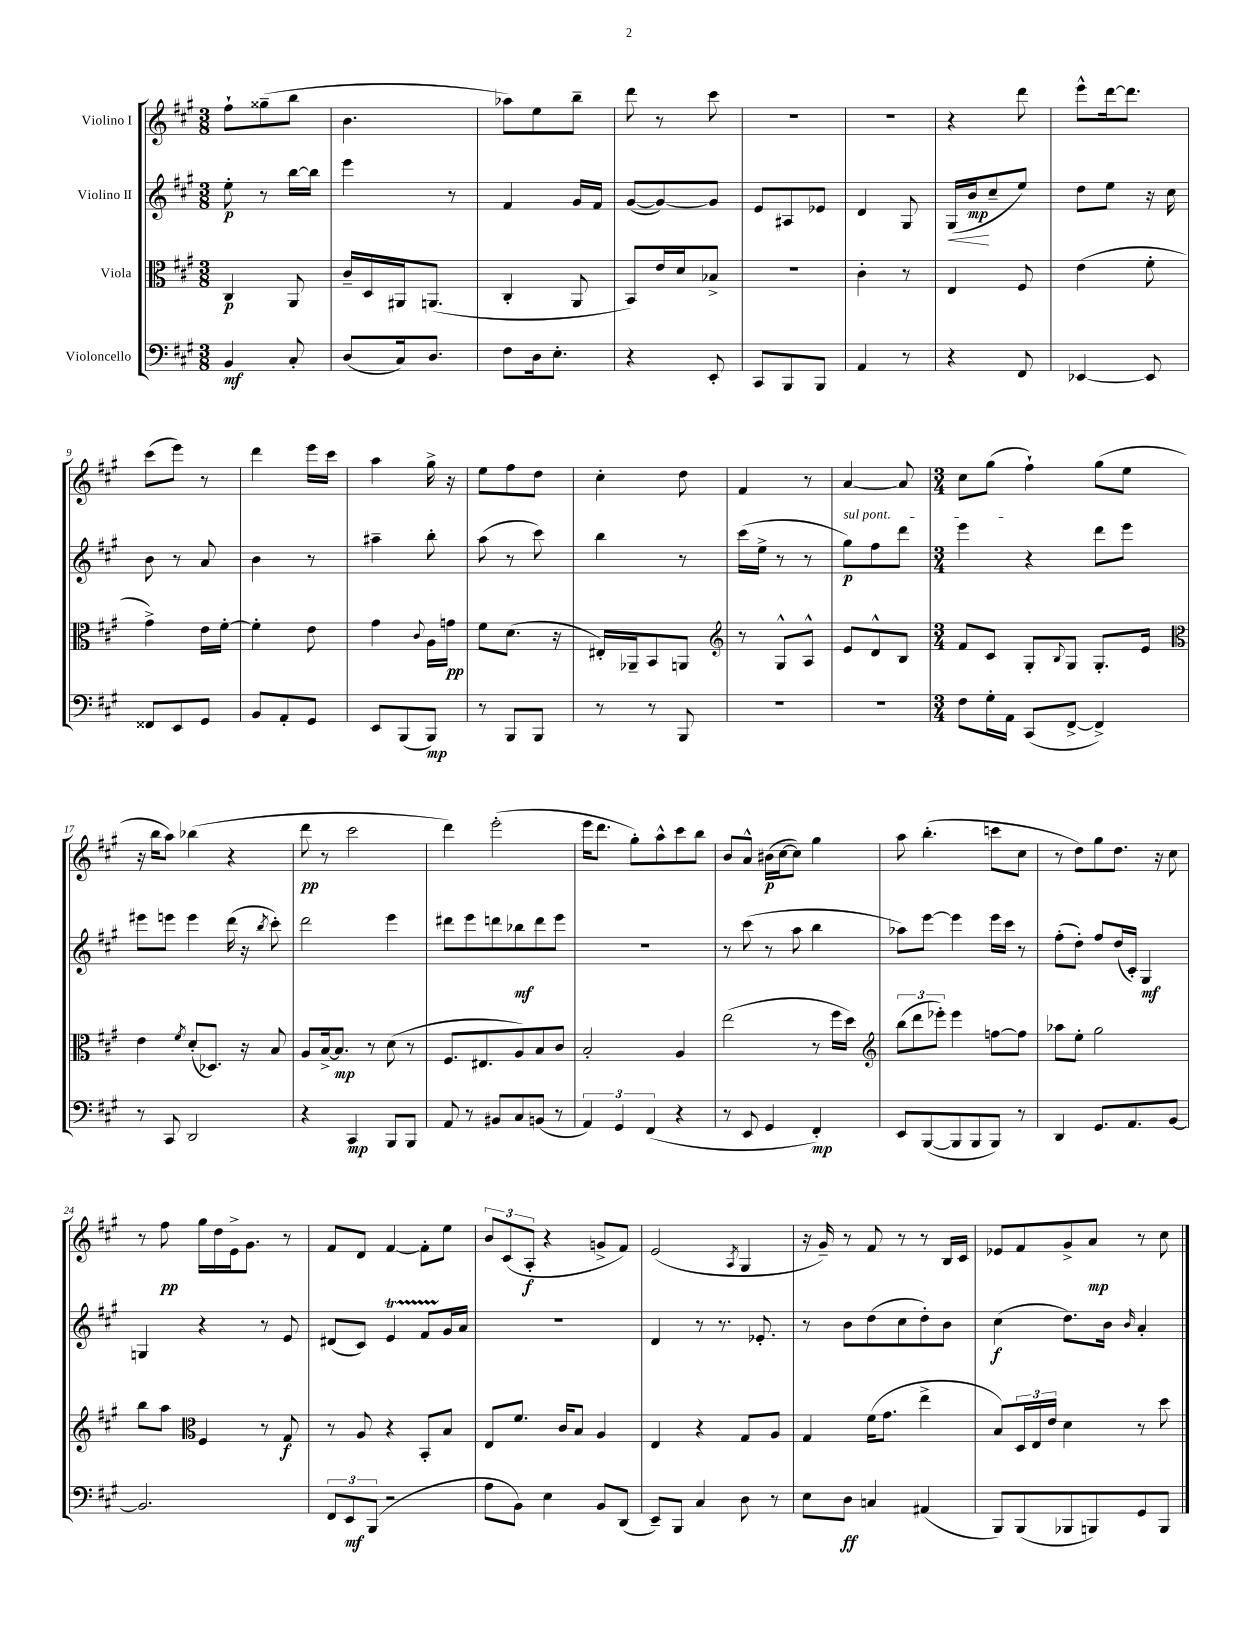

**kern	**kern	**kern	**kern
*staff4	*staff3	*staff2	*staff1
*clefF4	*clefC3	*clefG2	*clefG2
*k[f#c#g#]	*k[f#c#g#]	*k[f#c#g#]	*k[f#c#g#]
*M3/8	*M3/8	*M3/8	*M3/8
4BB/	4C#/	8ee'\	8ff#`\L
.	.	8r	(8gg##~\
8C#'/	8AA/	[16bb\LL	8bb\J
.	.	16bb\]JJ	.
=	=	=	=
(8D/L	16c#~/LL	4eee\	4.b\
.	16D/	.	.
16C#/k)	16AA#/J	.	.
8.D/J	(8.AA/J	.	.
.	.	8r	.
=	=	=	=
8F#\L	4C#'/	4f#/	8aa-\L)
16D\k	.	.	8ee\
8.E'\J	.	.	.
.	8AA/	16g#/LL	8bb~\J
.	.	16f#/JJ	.
=	=	=	=
4r	8BB/L)	([8g#/L	8ddd\
.	16e/L	8g#/_)	8r
.	16d/J	.	.
8EE'/	8B-^/J	8g#/]J	8ccc#\
=	=	=	=
8CC#/L	4.r	8e/L	4.r
8BBB/	.	8A#/	.
8BBB/J	.	8e-/J	.
=	=	=	=
4AA/	4c#'\	4d/	4.r
8r	8r	8G#/	.
=	=	=	=
4r	4E/	(16G#/LL	4r
.	.	16b/J	.
.	.	8cc#~/	.
8FF#/	8F#/	8ee/J)	8ddd\
=	=	=	=
[4EE-/	(4e\	8dd\L	8eee^^\L
.	.	8ee\J	[16ddd\k
.	.	.	8.ddd\]J
8EE-/]	8f#'\	16r	.
.	.	16cc#\	.
=	=	=	=
8FF##/L	4g#^\)	8b\	(8ccc#\L
8EE/	.	8r	8eee\J)
8GG#/J	16e\LL	8a/	8r
.	[16f#'\JJ	.	.
=	=	=	=
8BB/L	4f#'\]	4b\	4ddd\
8AA'/	.	.	.
8GG#/J	8e\	8r	16eee\LL
.	.	.	16ccc#\JJ
=	=	=	=
8EE/L	4g#\	4aa#~\	4aa\
(8BBB/	.	.	.
.	8qqc#/	.	.
8BBB/J)	16A\LL	8bb'\	16gg#^\
.	16g\JJ	.	16r
=	=	=	=
8r	8f#\L	(8aa\	8ee\L
8BBB/L	(8.d\J	8r	8ff#\
8BBB/J	.	8ccc#\)	8dd\J
.	16r	.	.
=	=	=	=
8r	16E#'/LL)	4bb\	4cc#'\
.	16AA-~/J	.	.
8r	8BB/	.	.
8BBB/	8AA/J	8r	8dd\
=	=	=	=
*	*clefG2	*	*
4.r	8r	(16ccc#\LL	4f#/
.	.	16ee^\JJ	.
.	8G#^^/L	8r	.
.	8A^^/J	8r	8r
=	=	=	=
4.r	8e/L	8gg#\L)	[4a/
.	8d^^/	8ff#\	.
.	8B/J	8ddd\J	8a/]
=	=	=	=
*M3/4	*M3/4	*M3/4	*M3/4
8F#\L	8f#/L	4eee\	8cc#\L
16G#'\L	8c#/J	.	(8gg#\J
16AA\JJ	.	.	.
(8CC#/L	8G#'/L	4r	4ff#`\)
.	8qqB/	.	.
[8FF#^/J	8G#/J	.	.
4FF#^/])	8.G#'/L	8ddd\L	(8gg#\L
.	.	8eee\J	8ee\J
.	16e/Jk	.	.
=	=	=	=
*	*clefC3	*	*
8r	4e\	8eee#\L	16r
.	.	.	16bb\LK
8CC#/	.	8eee\J	8aa\J)
.	8qf#/	.	.
2DD/	(8d'/L	4eee\	(4bb-\
.	8.D-/J)	.	.
.	.	(16ddd\	4r
.	16r	16r	.
.	.	8qbb/	.
.	8B/	8ccc#'\)	.
=	=	=	=
4r	8A/L	2ddd\	8ddd\
.	[16B^/k	.	8r
.	8.B/]J	.	.
4CC#/	.	.	2ccc#\
.	8r	.	.
8BBB/L	(8d\	4eee\	.
8BBB/J	8r	.	.
=	=	=	=
8AA/	8.F#/L	8ddd#\L	4ddd\)
8r	.	8eee\	.
.	8.E#/	.	.
8BB#/L	.	8ddd\	(2eee'\
8C#/	8A/)	8bb-\	.
(8BB/J	8B/	8ddd\	.
8r	8c#/J	8eee\J	.
=	=	=	=
6AA/)	2B'/	2.r	16eee\LK
.	.	.	8.ddd\J
6GG#/	.	.	.
.	.	.	8gg#'\L)
(6FF#/	.	.	.
.	.	.	8aa^^\
4r	4A/	.	8ccc#\
.	.	.	8bb\J
=	=	=	=
8r	(2ee\	8r	8b/L
8EE/	.	(8ccc#\	8a^^/J
4GG#/	.	8r	(16b#\LL
.	.	.	[16cc#\J
.	.	8aa\	8cc#\]J)
4FF#'/)	8r	4bb\	4gg#\
.	16ff#\LL	.	.
.	16dd\JJ)	.	.
=	=	=	=
*	*clefG2	*	*
8EE/L	(12bb\L	8aa-\L)	8aa\
.	12ddd\	.	.
([8BBB/	.	[8eee\J	(4.bb'\
.	12eee-'\J)	.	.
8BBB/]	4eee-\	4eee\]	.
8BBB/	.	.	.
8BBB/J)	[8ff\L	16eee\LL	8ccc\L
.	.	16ccc#\JJ	.
8r	8ff\]J	8r	8cc#\J
=	=	=	=
4DD/	8aa-\L	(8ff#'\L	8r
.	8ee'\J	8dd'\J)	8dd\L)
8.GG#/L	2gg#\	8ff#/L	8gg#\
.	.	(16dd/L	8.dd\J
8.AA/	.	16c#'/JJ)	.
.	.	4G#/	.
.	.	.	16r
[8BB/J	.	.	8cc#\
=	=	=	=
2.BB/]	8bb\L	4G/	8r
.	8aa\J	.	8ff#\
*	*clefC3	*	*
.	4F#/	4r	16gg#\LL
.	.	.	16dd\
.	.	.	16e^\J
.	.	.	8.g#\J
.	8r	8r	.
.	8G#/	8e/	8r
=	=	=	=
12FF#/L	8r	(8d#/L	8f#/L
12EE/	.	.	.
.	8A/	8c#/J)	8d/J
(12BBB/J	.	.	.
2r	4r	4e/	[4f#/
.	8BB'/L	8f#/L	8f#'\]L
.	8B/J	16g#/L	8ee\J
.	.	16a/JJ	.
=	=	=	=
8A\L	8E/L	2.r	12b/L
.	.	.	(12c#/
8BB\J)	8.f#/J	.	.
.	.	.	12A'/J
4E\	.	.	4r
.	16c#/LK	.	.
.	8B/J	.	.
8BB/L	4A/	.	8g^/L
(8DD/J	.	.	8f#/J)
=	=	=	=
8EE~/L)	4E/	4d/	(2e/
8BBB/J	.	.	.
4C#/	4r	8r	.
.	.	8.r	.
.	.	.	8qA/
8D\	8G#/L	.	4G#/
.	.	8.e-'/	.
8r	8A/J	.	.
=	=	=	=
8E\L	4G#/	8r	16r
.	.	.	16g#~/)
8D\J	.	8b\L	8r
4C/	(16f#\LK	(8dd\	8f#/
.	8.g#\J	.	.
.	.	8cc#\	8r
(4AA#/	4ee^\	8dd'\)	8r
.	.	8b\J	16B/LL
.	.	.	16c#/JJ
=	=	=	=
8BBB/L)	8B/L)	(4cc#\	8e-/L
(8BBB/	24D/L	.	8f#/
.	24E/	.	.
.	24e/JJ	.	.
8BBB-/	4d\	8.dd\L)	8g#^/
8BBB/)	.	.	8a/J
.	.	16b\Jk	.
.	.	16qqb/	.
8GG#/	8r	4a'/	8r
8BBB/J	8dd\	.	8cc#\
==	==	==	==
*-	*-	*-	*-
